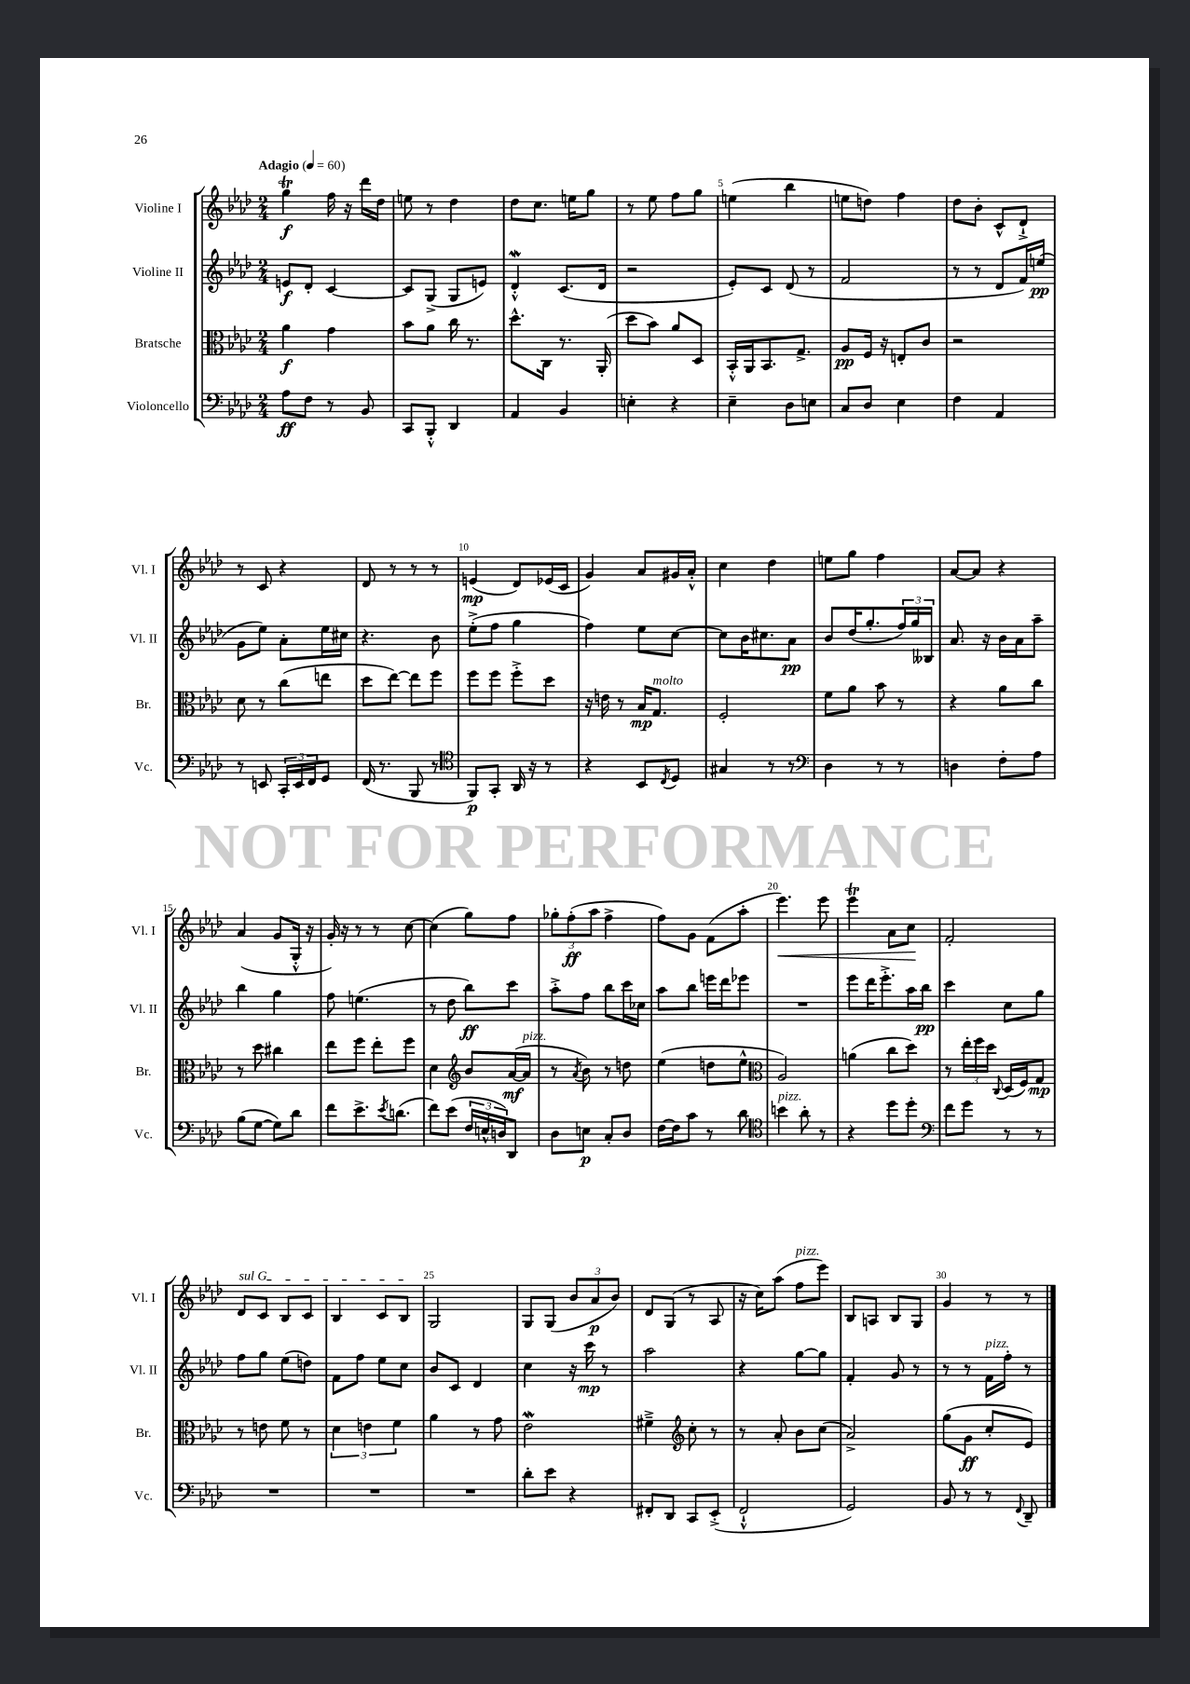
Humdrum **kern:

**kern	**kern	**kern	**kern
*staff4	*staff3	*staff2	*staff1
*clefF4	*clefC3	*clefG2	*clefG2
*k[b-e-a-d-]	*k[b-e-a-d-]	*k[b-e-a-d-]	*k[b-e-a-d-]
*M2/4	*M2/4	*M2/4	*M2/4
*MM60	*MM60	*MM60	*MM60
8A-	4a-	8e	4gg
8F	.	8d-'	.
8r	4g	[4c	16ff
.	.	.	16r
8BB-	.	.	16ddd-
.	.	.	16dd-
=	=	=	=
8CC	8b-	8c]	8ee
8BBB-'^^	8a-	(8G^	8r
4DD-	16cc	8G	4dd-
.	8.r	.	.
.	.	8e)	.
=	=	=	=
4AA-	8.dd-^^	4d-'^^	8dd-
.	.	.	8.cc
.	16C	.	.
4BB-	8.r	(8.c	.
.	.	.	16ee
.	.	.	8gg
.	(16AA-'	16d-	.
=	=	=	=
4E'	8dd-	2r	8r
.	8b-)	.	8ee-
4r	8a-	.	8ff
.	8D-	.	8gg
=	=	=	=
4E-~	16BB-'^^	8e-')	(4ee
.	16AA-	.	.
.	8.BB-	8c	.
8D-	.	(8d-	4bb-
.	8.G^	.	.
8E	.	8r	.
=	=	=	=
8C	8A-	2f	8ee
8D-	16F	.	8dd)
.	16r	.	.
4E-	8E'	.	4ff
.	8c	.	.
=	=	=	=
4F	2r	8r	8dd-
.	.	8r	8b-'
4AA-	.	8d-	8c^^
.	.	16f)	8d-`^
.	.	(16ee	.
=	=	=	=
8r	8d-	8g	8r
8EE	8r	8ee-)	8c
24CC'	(8cc	8a-'	4r
24EE	.	.	.
24FF	.	.	.
8GG	8ee	16ee-	.
.	.	16cc#	.
=	=	=	=
(16FF	8dd-	4.r	8d-
8.r	.	.	.
.	[8ee-)	.	8r
8BBB-	8ee-]	.	8r
8r	8ff	8b-	8r
=	=	=	=
*clefC4	*	*	*
8FF)	8ff	(8ee-'^	(4e
8GG'	8ff	8ff	.
16AA-	8ff'^	4gg	8d-)
16r	.	.	.
8r	8dd-	.	(16e-
.	.	.	16c
=	=	=	=
4r	16r	4ff)	4g)
.	16e	.	.
.	8r	.	.
8BB-	16B-	8ee-	8a-
.	8.G	.	.
8qC	.	.	.
8D-	.	[8cc	16g#
.	.	.	16a-'^^
=	=	=	=
4G#	2F'	8cc]	4cc
.	.	16b-	.
.	.	8.cc#	.
8r	.	.	4dd-
8r	.	8a-	.
=	=	=	=
*clefF4	*	*	*
4D-	8f	8b-	8ee
.	8a-	(16dd-	8gg
.	.	8.gg'	.
8r	8b-	.	4ff
8r	8r	24ff)	.
.	.	24gg	.
.	.	24B--	.
=	=	=	=
4D	4r	8.a-	[8a-
.	.	.	8a-]
.	.	16r	.
8F'	8a-	16b-	4r
.	.	16a-	.
8A-	8cc	8aa-~	.
=	=	=	=
(8B-	8r	4bb-	(4a-
[8G	8dd-	.	.
8G])	4cc#	4gg	8g
8d-	.	.	16G'^^
.	.	.	16r
=	=	=	=
8f	8ee-	8ff	16g')
.	.	.	16r
8.e-^	8ff	(4.ee	8r
.	8ee-'	.	8r
8qe-	.	.	.
(8.d	.	.	.
.	8ff	.	[8cc
=	=	=	=
8f)	4d-	8r	(4cc]
(8e-	.	8dd-	.
*	*clefG2	*	*
24F	8b-	8bb-)	8gg)
24E^^	.	.	.
24D)	.	.	.
8DD-	([16a-	8ccc	8ff
.	16a-]	.	.
=	=	=	=
8D-	8r	8aa-'^	12gg-'
.	.	.	(12ff'
.	8qa-	.	.
8E	8b-)	8ff	.
.	.	.	12aa-
8C'	8r	8bb-	4ff^
8D-	8dd	16ccc	.
.	.	16cc-	.
=	=	=	=
[16F	(4ee-	8aa-	8ff)
16F]	.	.	.
8c	.	8bb-	8g
8r	8dd	16eee	(8f
.	.	16ddd-	.
8d-	8ee-^^	8eee-	8aa-'
=	=	=	=
*clefC4	*clefC3	*	*
4b	2A-)	2r	4.eee-)
8a-'	.	.	.
8r	.	.	8eee-
=	=	=	=
4r	(4a	8eee-	4eee-
.	.	16ddd-	.
.	.	8.eee-'^	.
8dd-	8cc	.	8a-
8dd-'	8dd-)	16aa-	8cc
.	.	16bb-	.
=	=	=	=
*clefF4	*	*	*
8f	8r	4ccc	2f'
8g	24ee-'	.	.
.	24ff	.	.
.	24dd-	.	.
.	8qqC	.	.
8r	(16D-	8cc	.
.	16F)	.	.
8r	8G	8gg	.
=	=	=	=
2r	8r	8ff	8d-
.	8e	8gg	8c
.	8f	(8ee-	8B-
.	8r	8dd)	8c
=	=	=	=
2r	6d-	8f	4B-
.	.	8ff	.
.	6e	.	.
.	.	8ee-	8c
.	6f	.	.
.	.	8cc	8B-
=	=	=	=
2r	4a-	8b-	2G
.	.	8c	.
.	8r	4d-	.
.	8g	.	.
=	=	=	=
8d-'	2e-	4cc	8G
8e-	.	.	(8G
4r	.	16r	12b-
.	.	16ccc	.
.	.	.	12a-
.	.	8r	.
.	.	.	12b-)
=	=	=	=
8FF#'	4f#~^	2aa-	8d-
8DD-	.	.	(8G
*	*clefG2	*	*
8CC	8cc'	.	8r
(8EE-'^	8r	.	8A-
=	=	=	=
2FF`^^	8r	4r	16r
.	.	.	16cc)
.	8a-'	.	(8aa-
.	8b-	[8gg	8ff
.	(8cc	8gg]	8eee-)
=	=	=	=
2GG)	2a-^)	4f'	8B-
.	.	.	8A
.	.	8g	8B-
.	.	8r	8G
=	=	=	=
8BB-	(8gg	8r	4g
8r	8g	8r	.
8r	8cc'	16f	8r
.	.	16ff'	.
8qqFF	.	.	.
8DD-~	8e-)	8r	8r
==	==	==	==
*-	*-	*-	*-
